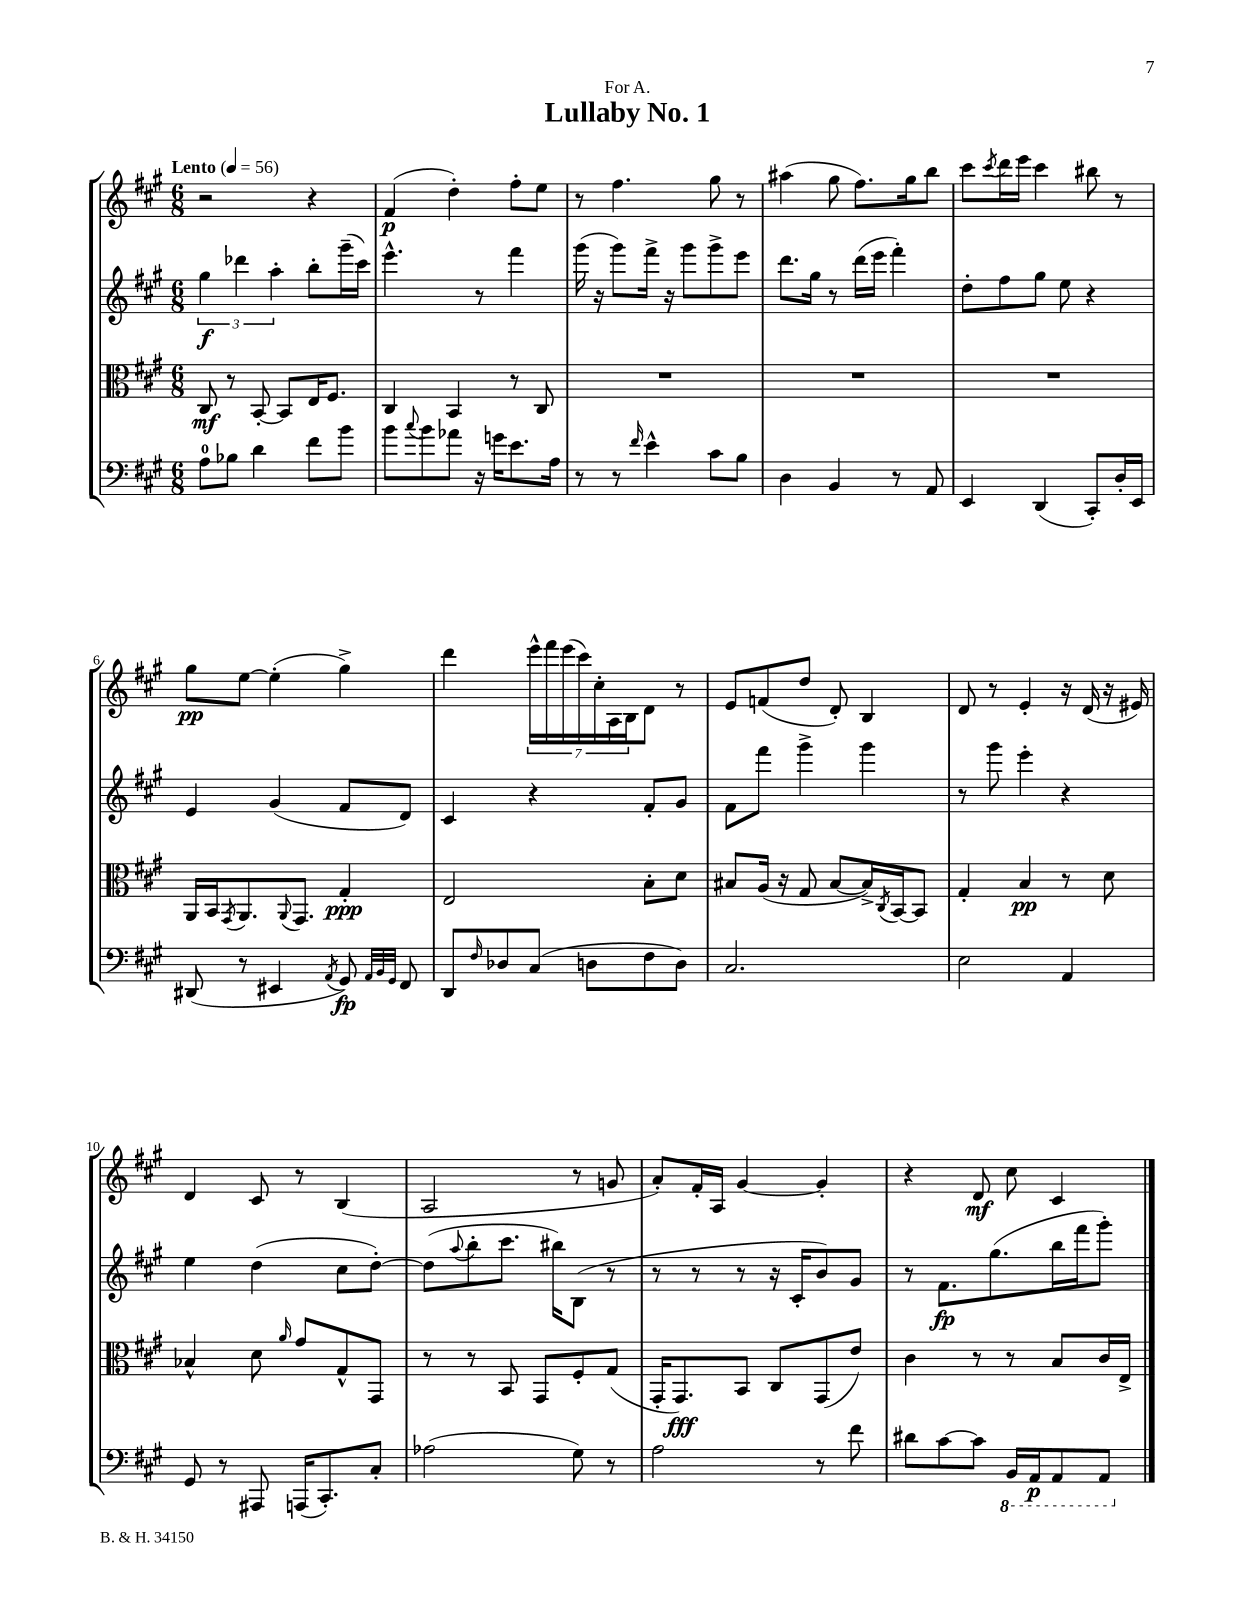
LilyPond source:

\header { title = "Lullaby No. 1" dedication = "For A." }
<<
\new StaffGroup <<
\new Staff = "s0" {
    \clef treble \key a \major \numericTimeSignature \time 6/8 \tempo "Lento" 4 = 56
    r2 r4 |
    fis'4\p( d''4-.) fis''8-. e''8 |
    r8 fis''4. gis''8 r8 |
    ais''4( gis''8 fis''8.) gis''16 b''8 |
    cis'''8 \acciaccatura { cis'''8 } d'''16 e'''16 cis'''4 bis''8 r8 |
    gis''8\pp e''8~ e''4-.( gis''4->) |
    d'''4 \tuplet 7/4 { e'''16-^ fis'''16 e'''16( cis'''16) cis''16-. a16 b16 } d'8 r8 |
    e'8 f'8( d''8 d'8-.) b4 |
    d'8 r8 e'4-. r16 d'16( r16 eis'16) |
    d'4 cis'8 r8 b4( |
    a2 r8 g'8 |
    a'8-.) fis'16-. a16 gis'4~ gis'4-. |
    r4 d'8\mf cis''8 cis'4 \bar "|." |
}
\new Staff = "s1" {
    \clef treble \key a \major \numericTimeSignature \time 6/8
    \tuplet 3/2 { gis''4\f des'''4 a''4-. } b''8-. gis'''16--( cis'''16) |
    e'''4.-^ r8 fis'''4 |
    gis'''16( r16 gis'''8) fis'''16-> r16 gis'''8 gis'''8-> e'''8 |
    d'''8. gis''16 r8 d'''16( e'''16 fis'''4-.) |
    d''8-. fis''8 gis''8 e''8 r4 |
    e'4 gis'4( fis'8 d'8) |
    cis'4 r4 fis'8-. gis'8 |
    fis'8 fis'''8 gis'''4-> gis'''4 |
    r8 gis'''8 e'''4-. r4 |
    e''4 d''4( cis''8 d''8~-.) |
    d''8( \appoggiatura { a''8 } b''8-. cis'''8. bis''16) b8( r8 |
    r8 r8 r8 r16 cis'16-. b'8) gis'8 |
    r8 fis'8.\fp gis''8.( b''16 fis'''16 gis'''8-.) \bar "|." |
}
\new Staff = "s2" {
    \clef alto \key a \major \numericTimeSignature \time 6/8
    cis8\mf r8 b,8~-. b,8 e16 fis8. |
    cis4 b,4 r8 cis8 |
    R2. |
    R2. |
    R2. |
    a,16 b,16 \acciaccatura { gis,8 } a,8. \appoggiatura { a,8 } gis,8. gis4-.\ppp |
    e2 b8-. d'8 |
    bis8 a16( r16 gis8 bis8~ bis16->) \acciaccatura { cis8 } b,16~ b,8 |
    gis4-. b4\pp r8 d'8 |
    bes4-^ d'8 \grace { a'16 } gis'8 gis8-^ gis,8 |
    r8 r8 b,8 gis,8 fis8-. gis8( |
    gis,16-. gis,8.\fff) b,8 cis8 gis,8( e'8) |
    cis'4 r8 r8 b8 cis'16 e16-> \bar "|." |
}
\new Staff = "s3" {
    \clef bass \key a \major \numericTimeSignature \time 6/8
    a8-0 bes8 d'4 fis'8 b'8 |
    b'8 \appoggiatura { cis''8 } b'8 aes'8 r16 g'16 e'8. a16 |
    r8 r8 \grace { fis'16 } e'4-^ cis'8 b8 |
    d4 b,4 r8 a,8 |
    e,4 d,4( cis,8-.) d16-. e,16 |
    dis,8( r8 eis,4 \acciaccatura { a,8 } gis,8\fp) \grace { a,32 b,32 gis,32 } fis,8 |
    d,8 \grace { fis16 } des8 cis8( d8 fis8 d8) |
    cis2. |
    e2 a,4 |
    gis,8 r8 ais,,8 a,,16( cis,8.-.) cis8-. |
    aes2( gis8) r8 |
    a2 r8 fis'8 |
    dis'8 cis'8~ cis'8 \ottava #-1 b,,16 a,,16\p a,,8 a,,8 \ottava #0 \bar "|." |
}
>>
>>
